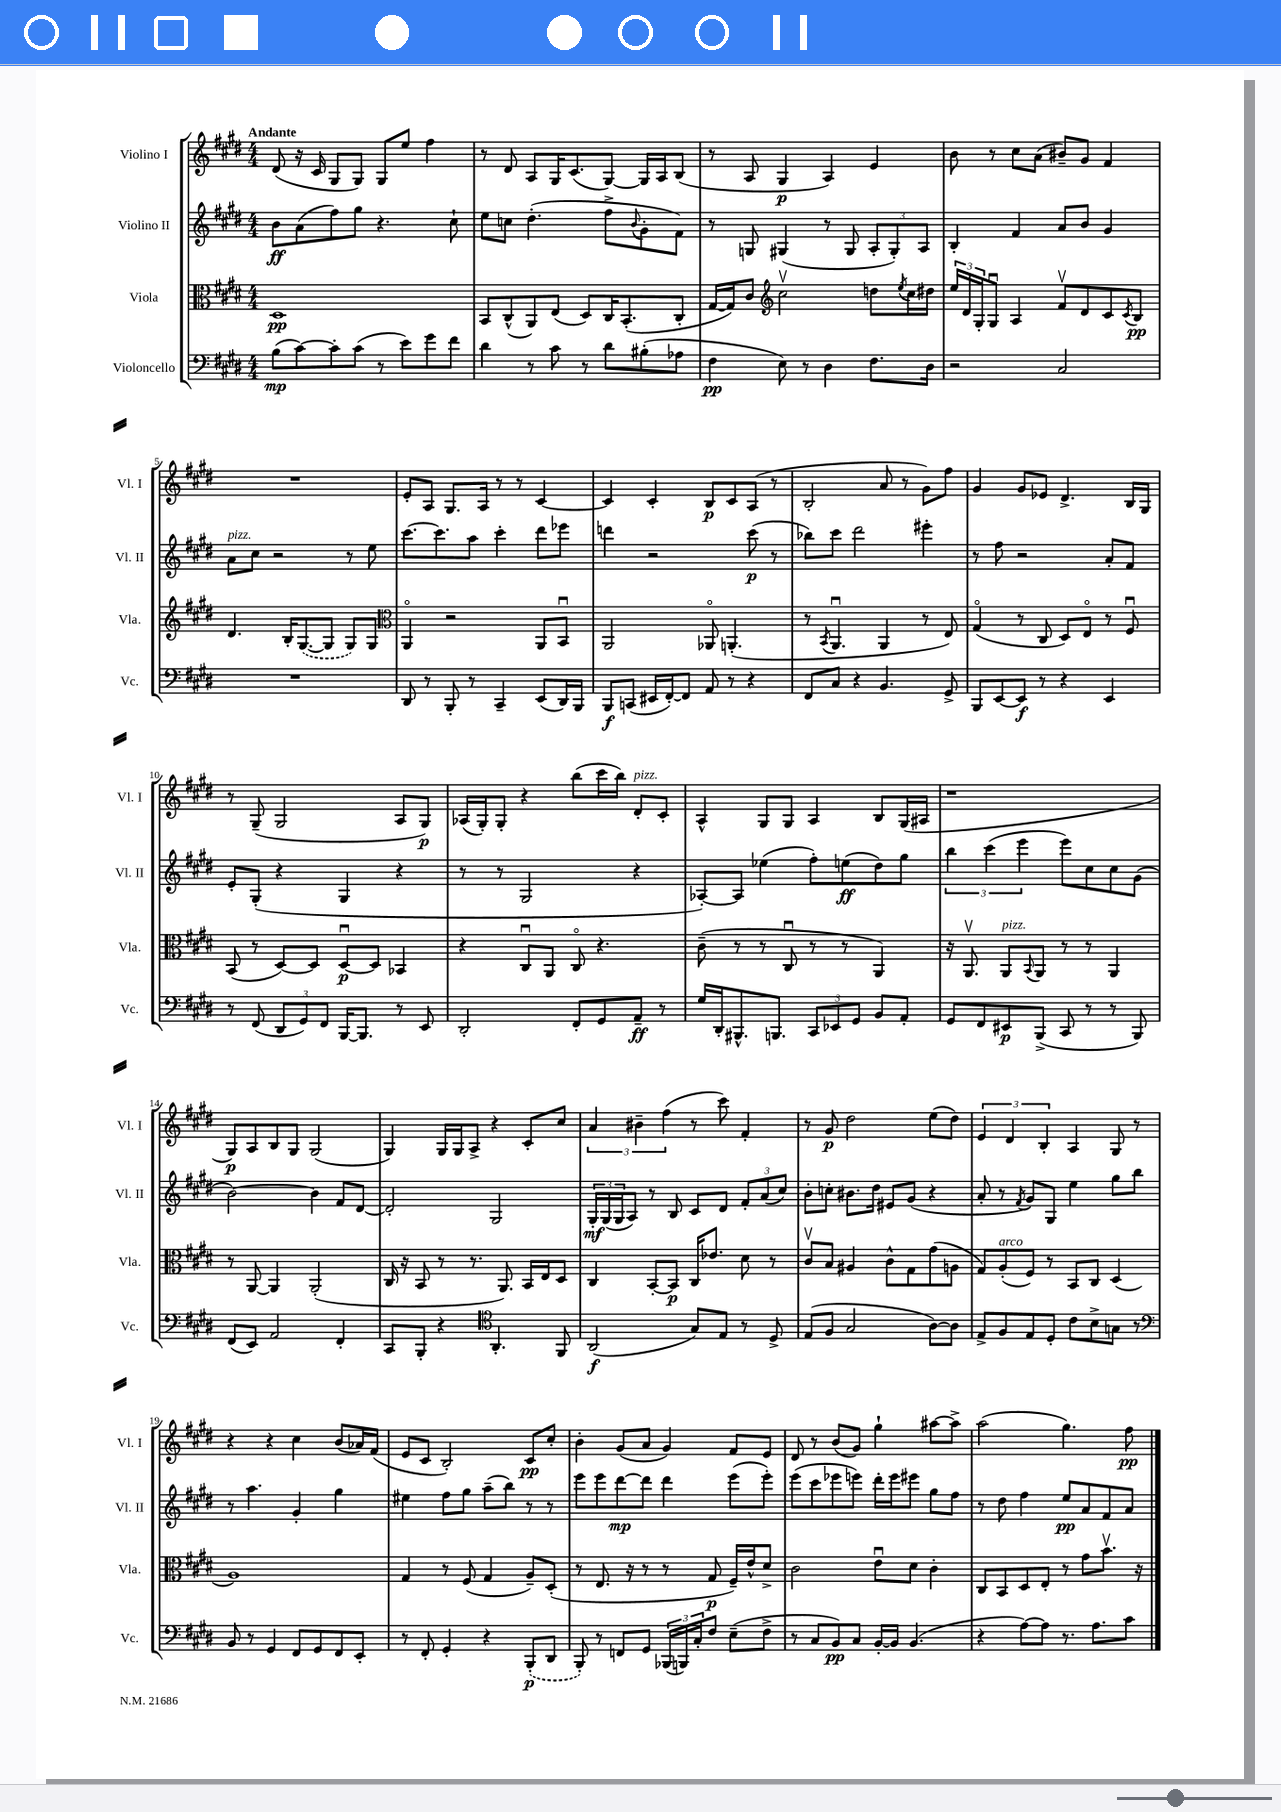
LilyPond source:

<<
\new StaffGroup <<
\new Staff = "s0" \with { instrumentName = "Violino I" shortInstrumentName = "Vl. I" } {
    \clef treble \key e \major \numericTimeSignature \time 4/4 \tempo "Andante"
    dis'8( r16 cis'16 gis8 gis8) gis8 e''8 fis''4 |
    r8 dis'8 a8 gis16 cis'8.( gis8~) gis16 a16 b8( |
    r8 a8 gis4\p a4) e'4 |
    b'8 r8 cis''8 a'8( bis'8--) gis'8 fis'4 |
    R1 |
    e'8-. a8 gis8. a16 r8 r8 cis'4~ |
    cis'4 cis'4-. b8\p cis'8 a8( r8 |
    b2-. a'8 r8 gis'8) fis''8 |
    gis'4 gis'8 ees'8 dis'4.-> b16 gis16 |
    r8 gis8--( gis2 a8 gis8\p) |
    aes16( gis16-.) gis8-. r4 b''8( cis'''16 b''16) dis'8-.^\markup { \italic "pizz." } cis'8-. |
    a4-^ gis8 gis8 a4 b8 gis16( ais16 |
    r1 |
    gis8\p) a8 b8 gis8 gis2( |
    gis4) gis16 gis16 a8-> r4 cis'8-. cis''8 |
    \tuplet 3/2 { a'4 bis'4-- fis''4( } r8 cis'''8) fis'4-. |
    r8 gis'8\p dis''2 e''8( dis''8) |
    \tuplet 3/2 { e'4 dis'4 b4-. } a4 gis8 r8 |
    r4 r4 cis''4 b'8( aes'16) fis'16( |
    e'8 cis'8 b2-.) cis'8\pp cis''8-. |
    b'4-. gis'8( a'8 gis'4) fis'8 e'8 |
    dis'8 r8 b'8( gis'8) gis''4-! ais''8~ ais''8-> |
    a''2( gis''4.) fis''8\pp \bar "|." |
}
\new Staff = "s1" \with { instrumentName = "Violino II" shortInstrumentName = "Vl. II" } {
    \clef treble \key e \major \numericTimeSignature \time 4/4
    b'8\ff a'8( fis''8) gis''8 r4. cis''8-! |
    e''8 c''8 dis''4.-.( fis''8-> \appoggiatura { b'8 } gis'8-. fis'8) |
    r8 g8 gis4( r8 gis8 \tuplet 3/2 { a8-. gis8-.) a8 } |
    b4-. fis'4 a'8 b'8 gis'4 |
    a'8^\markup { \italic "pizz." } cis''8 r2 r8 e''8 |
    cis'''8.~ cis'''8. a''8 cis'''4-. dis'''8 ees'''8 |
    d'''4 r2 cis'''8\p( r8 |
    bes''8) cis'''8 dis'''2 eis'''4-. |
    r8 fis''8 r2 a'8-. fis'8 |
    e'8-. gis8-.( r4 gis4 r4 |
    r8 r8 gis2 r4 |
    aes8~-.) aes8 ees''4( fis''8-.) e''8\ff( dis''8) gis''8 |
    \tuplet 3/2 { b''4 cis'''4( e'''4 } e'''8) cis''8 cis''8 gis'8( |
    b'2~) b'4 fis'8 dis'8~ |
    dis'2-. gis2 |
    \tuplet 3/2 { gis16-.\mf gis16( gis16 } a8) r8 b8 cis'8 dis'8 \tuplet 3/2 { fis'8-. a'8( cis''8) } |
    b'8-. c''8-. bis'8. dis''16 eis'8 gis'8( r4 |
    a'8-. r8 \acciaccatura { fis'8 } gis'8) gis8 e''4 gis''8 b''8 |
    r8 a''4. gis'4-. gis''4 |
    eis''4 fis''8 gis''8 a''8--( b''8) r8 r8 |
    e'''8 e'''8 dis'''8~\mp dis'''8 dis'''4 e'''8( e'''8-.) |
    e'''8( cis'''8 ees'''8 e'''8) dis'''16-. e'''16 eis'''8 gis''8 fis''8 |
    r8 dis''8 fis''4 e''8\pp a'8 fis'8 a'8 \bar "|." |
}
\new Staff = "s2" \with { instrumentName = "Viola" shortInstrumentName = "Vla." } {
    \clef alto \key e \major \numericTimeSignature \time 4/4
    dis1\pp |
    b,8 cis8-^( a,8) e8( dis8) cis16 b,8.-.( cis8-. |
    gis16~ gis16) cis'8 \clef treble cis''2\upbow d''8 \acciaccatura { e''8 } cis''16 dis''16 |
    \tuplet 3/2 { e''16 dis'16 gis16-. } gis8\downbow a4 fis'8\upbow dis'8 cis'8 \acciaccatura { cis'8 } b8\pp |
    dis'4. b16-. \once \slurDashed gis8.~( gis8 gis8) gis8 |
    \clef alto a,4\flageolet r2 a,8 b,8\downbow |
    a,2 aes,8\flageolet a,4.-.( |
    r8 \acciaccatura { b,8 } a,4.\downbow a,4 r8 e8) |
    gis4\flageolet( r8 cis8 dis8) e8\flageolet r8 fis8\downbow |
    b,8( r8 dis8~) dis8 dis8~\downbow\p dis8 bes,4 |
    r4 cis8\downbow a,8 cis8\flageolet r4. |
    cis'8--( r8 r8 cis8\downbow r8 r8 a,4) |
    r16 a,8.\upbow a,8^\markup { \italic "pizz." } \appoggiatura { b,8 } a,8 r8 r8 a,4 |
    r8 a,8~ a,4 a,2-.( |
    cis16 r16 b,8 r8 r8. a,8.) b,16 e16 dis8 |
    cis4 b,8~-. b,8\p cis16 ees'8. dis'8 r8 |
    cis'8\upbow b8 ais4 cis'8-^ gis8 gis'8( a8 |
    gis8) a8-.^\markup { \italic "arco" }( fis8) r8 b,8 cis8 dis4( |
    a1) |
    gis4 r8 fis8( gis4 a8--) dis8-.( |
    r8 e8. r16 r8 r8 gis8\p fis16--) e'16-^ dis'8-> |
    cis'2 e'8\downbow dis'8 cis'4-. |
    cis8 b,8 dis8 e8-. r8 gis'8 b'8.\upbow r16 \bar "|." |
}
\new Staff = "s3" \with { instrumentName = "Violoncello" shortInstrumentName = "Vc." } {
    \clef bass \key e \major \numericTimeSignature \time 4/4
    b8\mp( cis'8~) cis'8-. cis'8( r8 e'8) gis'8 fis'8 |
    dis'4 r8 cis'8 r8 dis'8 bis8-.( aes8 |
    fis4\pp e8) r8 dis4 fis8. dis16 |
    r2 cis2 |
    R1 |
    dis,8 r8 b,,8-. r8 cis,4-- e,8( dis,16) b,,16 |
    b,,8\f c,8( eis,16 fis,16~-.) fis,8 a,8 r8 r4 |
    fis,8 cis8 r4 b,4. gis,8-> |
    b,,8 e,8~ e,8\f r8 r4 e,4 |
    r8 fis,8( \tuplet 3/2 { dis,8 gis,8) fis,8 } b,,16~ b,,8. r8 e,8 |
    dis,2-. fis,8-. gis,8 a,8--\ff r8 |
    gis16 dis,16-. bis,,8.-^ b,,8. \tuplet 3/2 { cis,8 ees,8 gis,8 } b,8 a,8-. |
    gis,8 fis,8 eis,8\p b,,8->( cis,8 r8 r8 b,,8) |
    fis,8( e,8) a,2 fis,4-. |
    cis,8 b,,8-. r4 \clef tenor a,4.-. fis,8 |
    a,2\f( gis8) e8 r8 dis8-> |
    e8( fis8 gis2 a8~) a8 |
    e8-> fis8 e8 dis8-. cis'8 b8-> g8 r8 |
    \clef bass b,8 r8 gis,4 fis,8 gis,8 fis,8 e,8-. |
    r8 fis,8-. gis,4-. r4 \once \slurDashed b,,8-.\p( dis,8 |
    b,,8-.) r8 f,8 gis,8 \tuplet 3/2 { bes,,16( b,,16) cis16-. } fis8 e8--( fis8-> |
    r8 cis8 b,8\pp) cis8 b,16~-. b,16 b,4.( |
    r4 a8~) a8 r8. a8. cis'8 \bar "|." |
}
>>
>>
